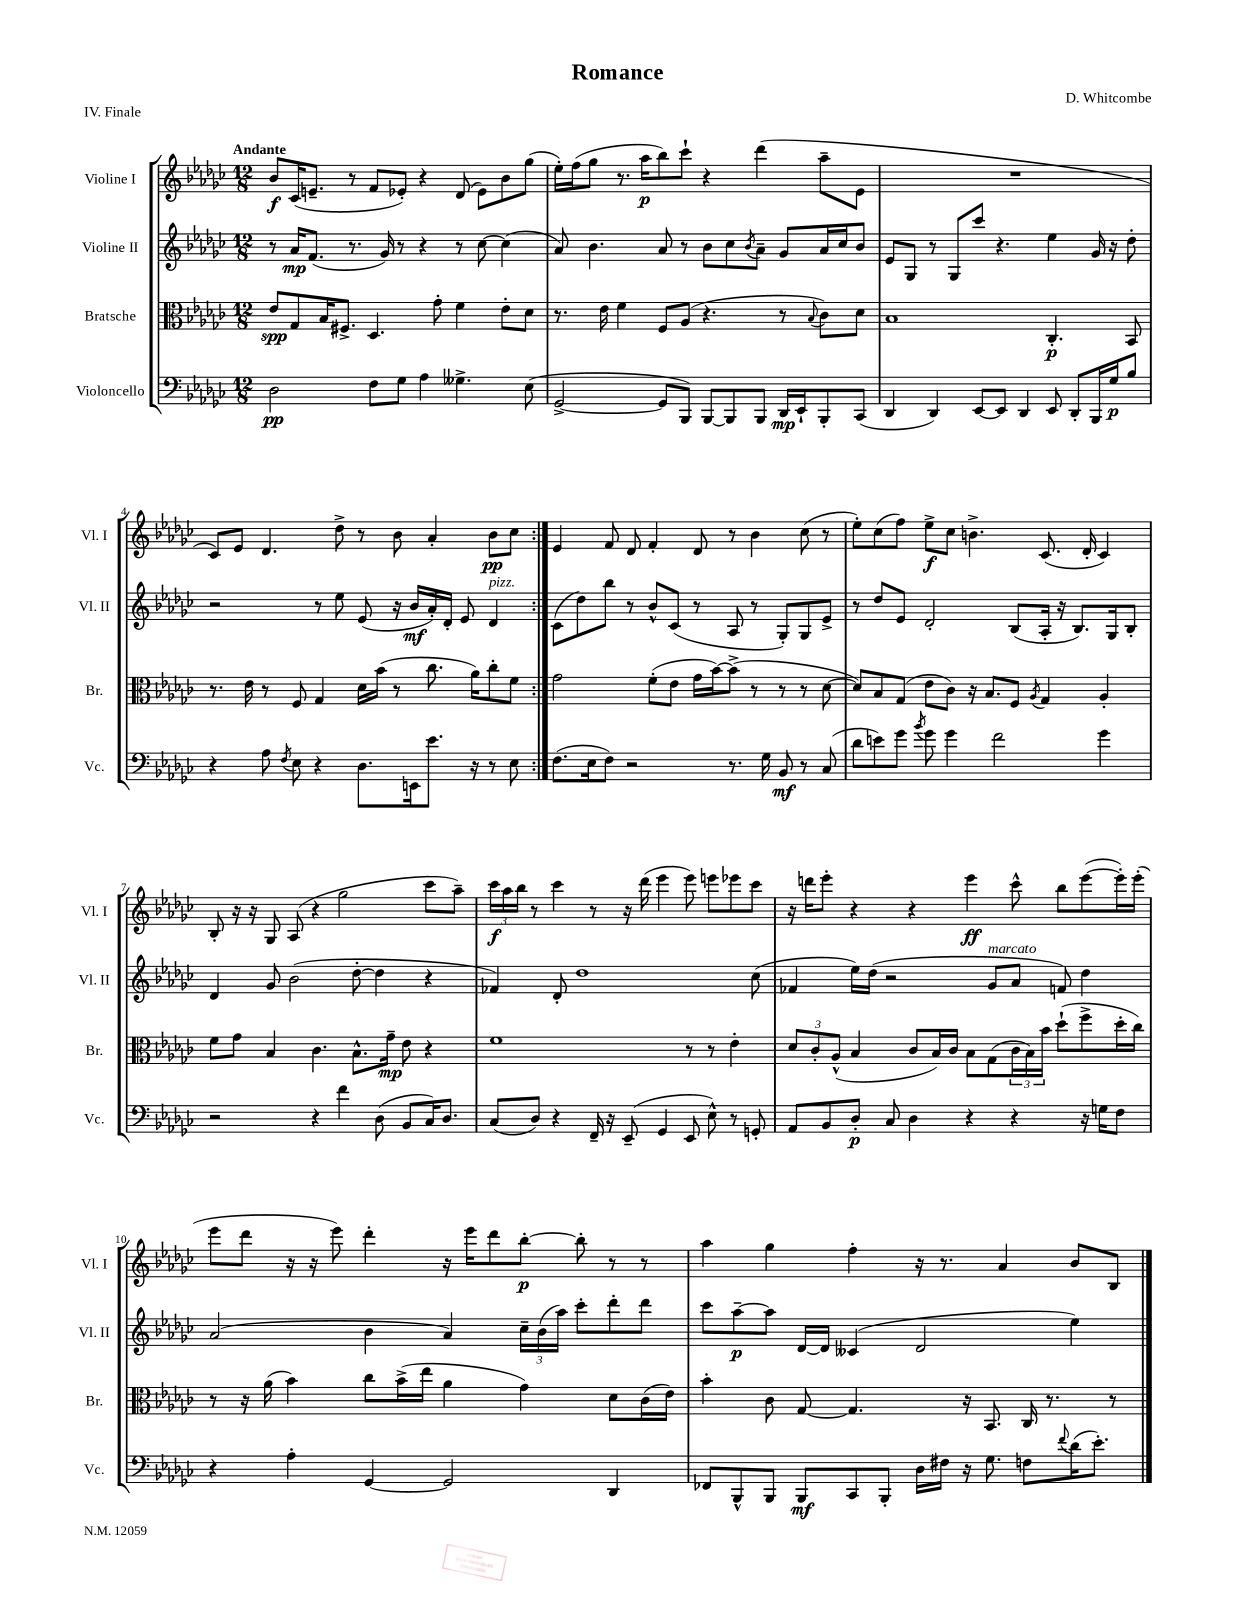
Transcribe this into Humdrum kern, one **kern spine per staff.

**kern	**kern	**kern	**kern
*staff4	*staff3	*staff2	*staff1
*clefF4	*clefC3	*clefG2	*clefG2
*k[b-e-a-d-g-c-]	*k[b-e-a-d-g-c-]	*k[b-e-a-d-g-c-]	*k[b-e-a-d-g-c-]
*M12/8	*M12/8	*M12/8	*M12/8
2D-\	8e-/L	8r	8b-/L
.	8G-/	16a-/LK	(16c-/K
.	.	(8.f/J	8.e~/J
.	16B-/K	.	.
.	8.F#^/J	.	.
.	.	8.r	8r
8F\L	4.D-/	.	8f/L
.	.	16g-/)	.
8G-\J	.	8r	8e-'/J)
4A-\	.	4r	4r
.	8g-'\	.	.
4.G--^\	4f\	8r	(8d-/
.	.	[8cc-\	8e-\L)
.	8e-'\L	(4cc-\]	8b-\
(8E-\	8d-\J	.	(8gg-\J
=	=	=	=
[2GG-^/	8.r	8a-/)	16ee-'\LL)
.	.	.	(16ff\J
.	.	4.b-\	8gg-\J
.	16e-\	.	.
.	4f\	.	8.r
.	.	.	16aa-\LK
8GG-/]L	8F/L	8a-/	8bb-\)
8BBB-/J)	(8A-/J	8r	8ccc-`\J
[8BBB-/L	4.r	8b-\L	4r
8BBB-/]	.	8cc-\	.
.	.	8qb-/	.
8BBB-/J	.	8a-~\J	(4ddd-\
16DD-/LL	8r	8g-/L	.
16EE-`/J	.	.	.
.	8qqB-/	.	.
8BBB-'/	8c-\L)	16a-/L	8aa-~\L
.	.	16cc-/J	.
(8CC-/J	8d-\J	8b-/J	8e-\J
=	=	=	=
4DD-/	1B-	8e-/L	1.r
.	.	8G-/J	.
4DD-/)	.	8r	.
.	.	8G-/L	.
[8EE-/L	.	8ccc-/J	.
8EE-/]J	.	4.r	.
4DD-/	.	.	.
8EE-/	4.C-'/	4ee-\	.
8DD-'/L	.	.	.
16BBB-/L	.	16g-/	.
16G-/J	.	16r	.
8B-/J	8BB-/	8dd-'\	.
=	=	=	=
4r	8.r	2r	8c-/L)
.	.	.	8e-/J
.	16e-\	.	.
8A-\	8r	.	4.d-/
8qF/	.	.	.
8E-\	8F/	.	.
4r	4G-/	8r	.
.	.	8ee-\	8dd-^\
8.D-\L	16d-\LL	(8e-/	8r
.	(16b-\JJ	.	.
.	8r	16r	8b-\
16EE\k	.	16b-/LL	.
8.e-\J	8.cc-\	16a-'/)	4a-'/
.	.	16d-'/JJ	.
.	.	8e-/	.
16r	16a-\LK)	.	.
8r	8cc-'\	4d-/	8b-\L
8E-\	8f\J	.	8cc-\J
=:|!	=:|!	=:|!	=:|!
(8.F\L	2g-\	(8c-\L	4e-/
.	.	8dd-\)	.
16E-\k	.	.	.
8F\J)	.	8bb-\J	8f/
2r	.	8r	8d-/
.	(8f'\L	8b-^^/L	4f'/
.	8e-\J	(8c-/J	.
.	16g-\LL	8r	8d-/
.	[16b-\J)	.	.
8.r	(8b-^\]J	8A-/	8r
.	8r	8r	4b-\
16G-\	.	.	.
8BB-/	8r	8G-'/L)	.
8r	8r	8G-/	(8cc-\
(8C-/	[8d-\	8e-^/J	8r
=	=	=	=
8d-\L	8d-/]L)	8r	8ee-'\L)
8e\)	8B-/	8dd-/L	(8cc-\
8g-\J	(8G-/J	8e-/J	8ff\J)
8qb-/	.	.	.
8g-\	8e-\L	2d-'/	8ee-^\L
4g-\	8c-\J)	.	8cc-\J
.	16r	.	4.b^\
.	8.B-/L	.	.
2f\	.	.	.
.	8F/J	(8B-/L	.
.	8qA-/	.	.
.	4G-/	16A-'/Jk	(8.c-/
.	.	16r	.
.	.	8.B-/L)	.
.	.	.	16d-'/
4g-\	4A-'/	.	4c-/)
.	.	16G-/k	.
.	.	8B-'/J	.
=	=	=	=
2r	8f\L	4d-/	8B-'/
.	8g-\J	.	16r
.	.	.	16r
.	4B-/	8g-/	8G-/
.	.	(2b-\	(8A-/
4r	4.c-\	.	4r
4f\	.	.	2gg-\
.	8.B-^^\L	[8dd-'\	.
(8D-\	.	4dd-\]	.
.	16g-~\Jk	.	.
8BB-/L	8e-\	.	.
16C-/K)	4r	4r	8ccc-\L
8.D-/J	.	.	.
.	.	.	8aa-~\J)
=	=	=	=
(8C-/L	1f	4f-/)	24ccc-\LL
.	.	.	24aa-\
.	.	.	24bb-\JJ
8D-/J)	.	.	8r
4r	.	8d-'/	4ccc-\
.	.	1dd-	.
16FF~/	.	.	8r
16r	.	.	.
(8EE-~/	.	.	16r
.	.	.	(16ddd-\
4GG-/	.	.	4eee-\
8EE-/	8r	.	8eee-\)
8E-^^\)	8r	.	8eee\L
8r	4e-'\	.	8eee-\
8GG'/	.	(8cc-\	8ccc-\J
=	=	=	=
8AA-/L	12d-/L	4f-/	16r
.	.	.	16ddd\LK
.	12c-'/	.	.
8BB-/	.	.	8eee-'\J
.	(12A-^^/J	.	.
8D-'/J	4B-/	16ee-\LL)	4r
.	.	(16dd-\JJ	.
8C-/	.	2r	.
4D-\	8c-/L	.	4r
.	16B-/L)	.	.
.	16c-/JJ	.	.
4r	8B-\L	.	4eee-\
.	(8G-\	8g-/L	.
4r	24c-\L	8a-/J	8ccc-^^\
.	24B-\)	.	.
.	24b-\JJ	.	.
.	(8dd-`\L	8f/)	8bb-\L
16r	8ff^\	4dd-\	([8eee-\
16G\LK	.	.	.
8F\J	16dd-'\L	.	16eee-'\]L)
.	16cc-\JJ)	.	(16eee-'\JJ
=	=	=	=
4r	8r	(2a-/	8eee-\L
.	16r	.	8ddd-\J
.	(16a-\	.	.
4A-'\	4b-\)	.	16r
.	.	.	16r
.	.	.	8eee-\)
[4GG-/	8cc-\L	4b-\	4ddd-'\
.	(16b-^\L	.	.
.	16ee-\JJ	.	.
2GG-/]	4a-\	4a-/)	16r
.	.	.	16eee-\LK
.	.	.	8ddd-\
.	4g-\)	24cc-~\LL	[8bb-'\J
.	.	(24b-\	.
.	.	24aa-\JJ)	.
.	.	8ccc-'\L	8bb-'\]
4DD-/	8d-\L	8ddd-'\	8r
.	(16c-\L	8ddd-\J	8r
.	16e-\JJ)	.	.
=	=	=	=
8FF-/L	4b-'\	8ccc-\L	4aa-\
8BBB-^^/	.	[8aa-~\	.
8BBB-/J	8c-\	8aa-\]J	4gg-\
8BBB-/L	[8G-/	[16d-/LL	.
.	.	16d-/]JJ	.
8CC-/	4.G-/]	(4c--/	4ff'\
8BBB-'/J	.	.	.
16D-\LL	.	2d-/	16r
16F#\JJ	.	.	8.r
16r	16r	.	.
8.G-\	8.BB-/	.	.
.	.	.	4a-/
8F\L	16C-/	.	.
.	8.r	.	.
8qqf/	.	.	.
(16d-\K	.	4ee-\)	8b-/L
8.e-'\J)	.	.	.
.	8r	.	8B-/J
==	==	==	==
*-	*-	*-	*-
